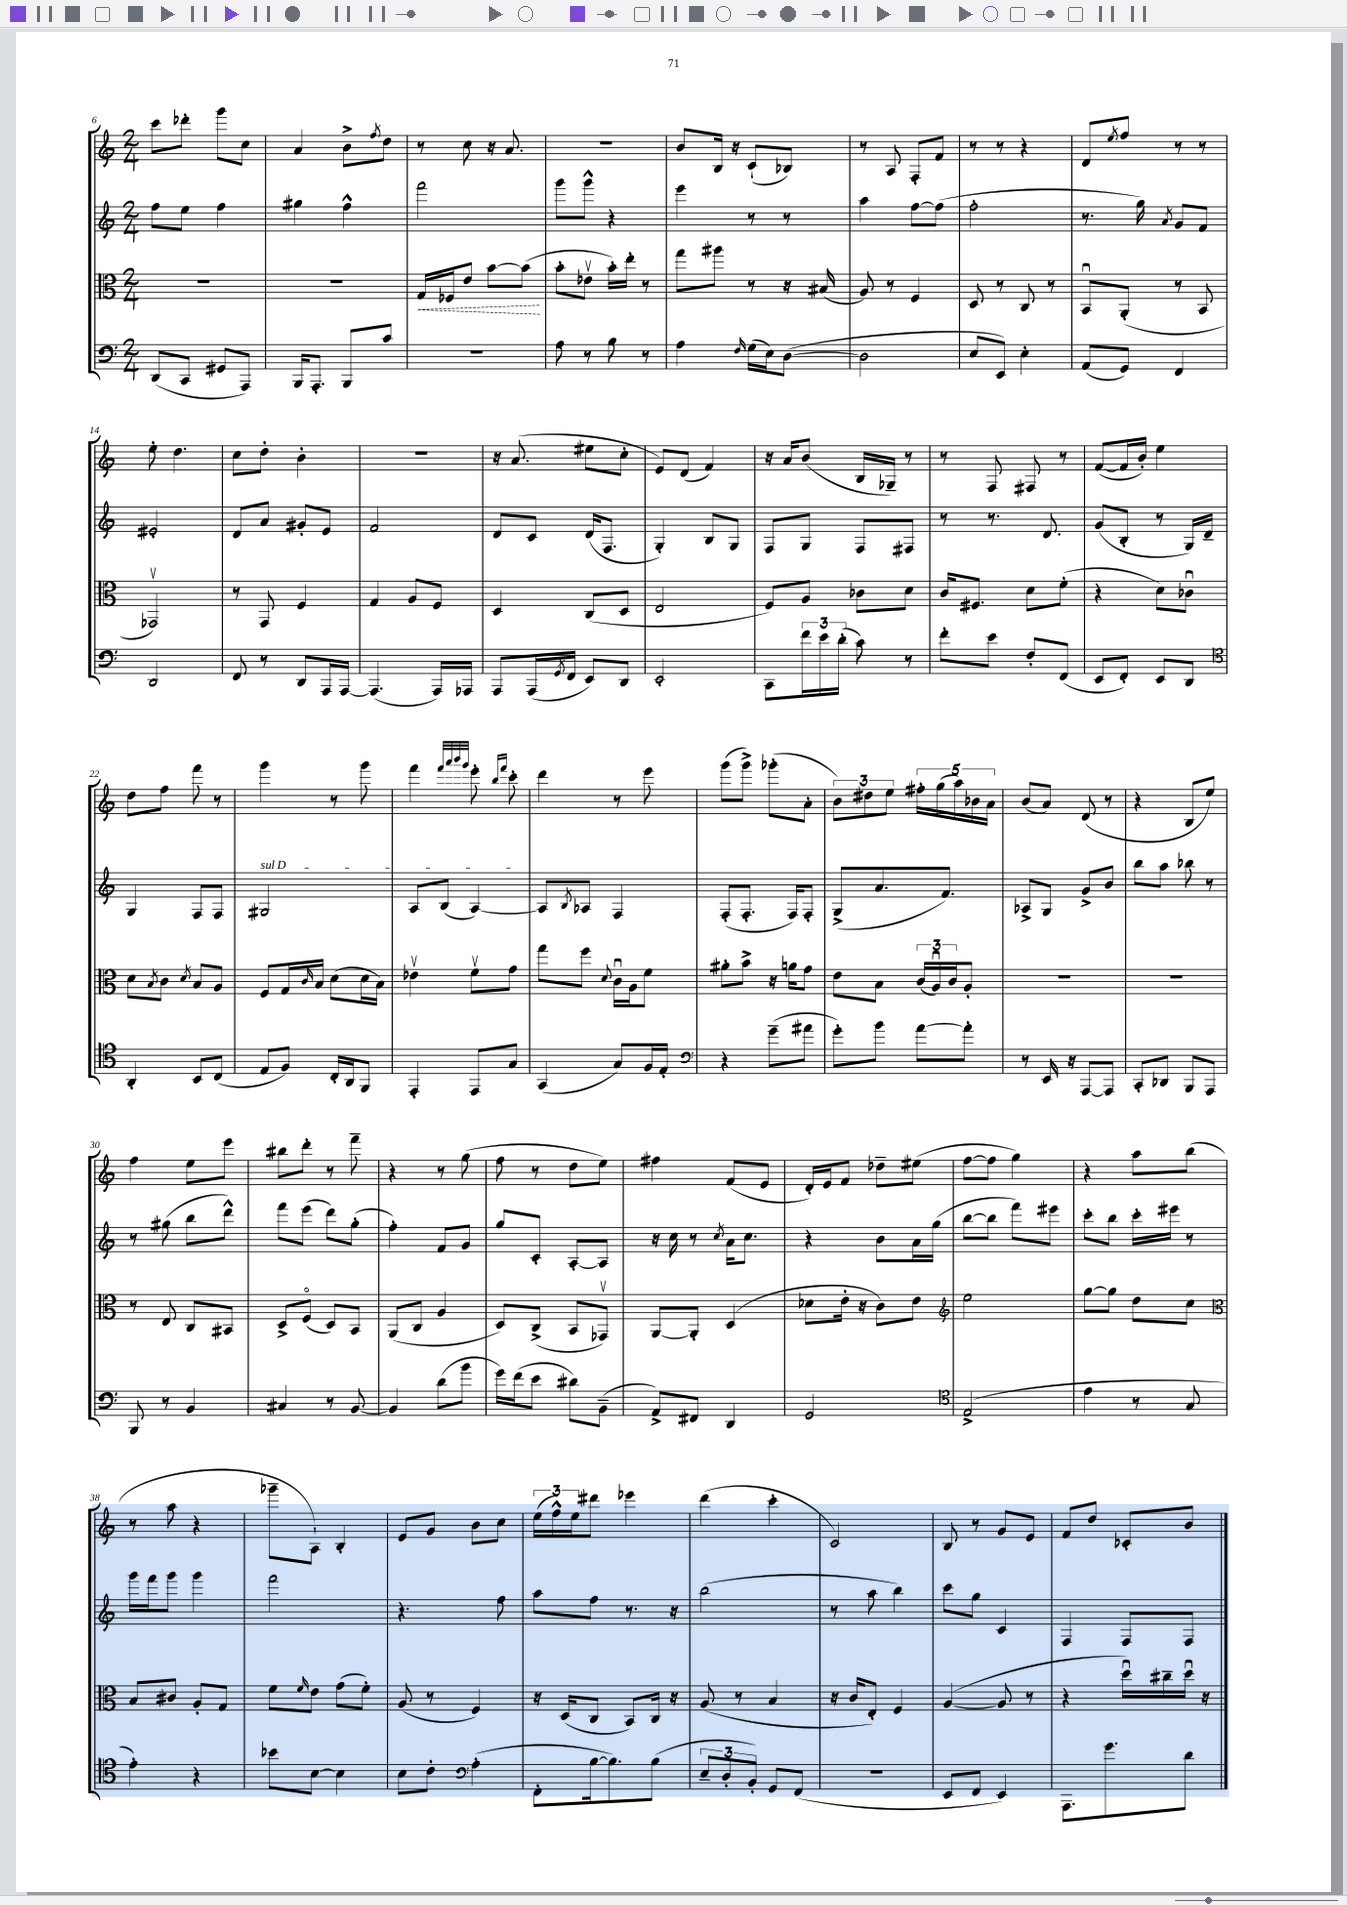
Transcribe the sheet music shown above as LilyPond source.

<<
\new StaffGroup <<
\new Staff = "s0" {
    \clef treble \key c \major \numericTimeSignature \time 2/4
    c'''8 des'''8-. g'''8 c''8 |
    a'4 b'8-> \acciaccatura { f''8 } d''8 |
    r8 c''8 r16 a'8. |
    R2 |
    b'8 b16 r16 c'8-!( bes8) |
    r8 a8 f8-. f'8 |
    r8 r8 r4 |
    d'8 \acciaccatura { e''8 } f''8 r8 r8 |
    e''8-. d''4. |
    c''8 d''8-. b'4-. |
    r2 |
    r16 a'8.( eis''8 c''8-. |
    e'8) d'8( f'4) |
    r16 a'16 b'8( b16 ges16--) r8 |
    r8 f8 fis8 r8 |
    f'8~( f'16 b'16-.) e''4 |
    d''8 f''8 f'''8 r8 |
    g'''4 r8 g'''8 |
    f'''4 \grace { f'''32 a'''32 b'''32 g'''32 } e'''8-. \grace { b''16 f'''16 } c'''8-. |
    d'''4 r8 e'''8 |
    g'''8( g'''8->) ges'''8-.( a'8-. |
    \tuplet 3/2 { b'8) dis''8 e''8 } \tuplet 5/4 { fis''16-. g''16( a''16) bes'16 a'16 } |
    b'8( a'8) d'8( r8 |
    r4 b8 e''8) |
    f''4 e''8 e'''8 |
    bis''8 d'''8-. r8 f'''8-- |
    r4 r8 g''8( |
    f''8 r8 d''8 e''8) |
    fis''4 f'8( e'8 |
    d'16-.) e'16 f'8 des''8-- eis''8( |
    f''8~ f''8 g''4) |
    r4 a''8 b''8( |
    r8 a''8 r4 |
    ges'''8-- a8-!) b4-. |
    e'8 g'8 b'8 c''8 |
    \tuplet 3/2 { e''16( f''16-^) e''16 } dis'''8 ees'''4 |
    d'''4( c'''4-. |
    c'2) |
    b8 r8 g'8 e'8 |
    f'8 d''8 ces'8-. b'8 \bar "|." |
}
\new Staff = "s1" {
    \clef treble \key c \major \numericTimeSignature \time 2/4
    f''8 e''8 f''4 |
    gis''4 f''4-^ |
    f'''2 |
    g'''8 g'''8-^ r4 |
    e'''4 r8 r8 |
    a''4 f''8~ f''8( |
    f''2-. |
    r8. g''16) \acciaccatura { a'8 } g'8 f'8 |
    eis'2-. |
    d'8 a'8 gis'8-. e'8 |
    f'2 |
    d'8 c'8 d'16( f8. |
    g4-.) b8 g8 |
    f8 g8 f8 fis8 |
    r8 r8. d'8. |
    g'8( b8-. r8 g16) d'16-- |
    g4 f8 f8 |
    \once \override TextSpanner.bound-details.left.text = \markup { \italic "sul D" } gis2\startTextSpan |
    a8 b8( a4~\stopTextSpan) |
    a8 \acciaccatura { b8 } aes8 f4 |
    f8-.( f8.-. f16) f8-. |
    g8->( a'8. f'8.) |
    aes8-> g8 g'8-> b'8 |
    b''8 a''8 bes''8 r8 |
    r8 gis''8( b''8 d'''8-^) |
    f'''8 e'''8( d'''8) g''8-.( |
    f''4-.) f'8 g'8 |
    g''8 c'8-. a8~-. a8 |
    r16 c''16 r8 \acciaccatura { c''8 } a'16 c''8. |
    r4 b'8 a'16 g''16( |
    b''8~ b''8 f'''8) eis'''8 |
    c'''8-. b''8 c'''16-. eis'''16 r8 |
    g'''16 f'''16 g'''8 g'''4 |
    f'''2 |
    r4. f''8 |
    a''8 f''8 r8. r16 |
    b''2( |
    r8 a''8 b''4) |
    c'''8 g''8 c'4 |
    f4 f8 f8 \bar "|." |
}
\new Staff = "s2" {
    \clef alto \key c \major \numericTimeSignature \time 2/4
    R2 |
    R2 |
    \once \override Hairpin.style = #'dashed-line g16\< fes16 e'8 b'8~ b'8\!( |
    b'8-. ees'8\upbow b'16-.) e''16-. r8 |
    g''8 ais''8 r8 r16 bis16( |
    a8) r8 f4 |
    d8 r8 c8 r8 |
    b,8\downbow a,8-.( r8 b,8 |
    ges,2\upbow) |
    r8 g,8 f4 |
    g4 a8 f8 |
    d4 c8( d8 |
    e2 |
    f8) a8 ces'8 d'8 |
    c'16 fis8. d'8 f'8-.( |
    r4 d'8) ces'8\downbow |
    d'8 \acciaccatura { b8 } c'8 \acciaccatura { d'8 } b8 a8 |
    f8 g16 \grace { c'16 } b16 d'8( d'16 b16) |
    ees'4\upbow f'8\upbow g'8 |
    g''8 f''8 \appoggiatura { d'8 } c'16\downbow a16 f'8 |
    ais'8-. b'8-> r16 a'16 g'8 |
    e'8 b8 \tuplet 3/2 { c'16( a16\downbow) c'16 } a8-. |
    R2 |
    R2 |
    r8 e8 c8 bis,8 |
    d8-> f8\flageolet( d8) b,8 |
    a,8( c8 a4 |
    d8) c8->( b,8 ges,8\upbow) |
    a,8~ a,8-. d4( |
    des'8 e'16-. r16 c'8) e'8 |
    \clef treble e''2 |
    g''8~ g''8 d''8 c''8 |
    \clef alto b8 cis'8 a8-. g8 |
    f'8 \grace { f'16 } e'8 g'8( f'8-.) |
    a8( r8 f4) |
    r16 d16( c8 b,8) c16 r16 |
    a8( r8 b4 |
    r16 c'16 e8-.) f4 |
    a4~( a8 r8 |
    r4 d''16\downbow) cis''16-- d''16\downbow r16 \bar "|." |
}
\new Staff = "s3" {
    \clef bass \key c \major \numericTimeSignature \time 2/4
    d,8( c,8 gis,8 a,,8) |
    b,,16 a,,8.-. b,,8 c'8 |
    R2 |
    a8 r8 b8 r8 |
    a4 \grace { f16 } g16( e16) d8~( |
    d2 |
    e8 e,8) e4-. |
    a,8( g,8) f,4 |
    d,2 |
    f,8 r8 d,8 a,,16 a,,16~ |
    a,,4.( a,,16) aes,,16 |
    a,,8 a,,16( \acciaccatura { g,8 } f,16 e,8) d,8 |
    e,2-. |
    c,8 \tuplet 3/2 { f'16 e'16 d'16-.( } c'8) r8 |
    f'8-. e'8 f8-. f,8( |
    e,8 f,8-.) e,8 d,8 |
    \clef tenor a,4-. b,8 c8( |
    e8 f8) c16-. a,16 f,8 |
    e,4-. e,8 g8 |
    g,4( g8) f16 e16-. |
    \clef bass r4 g'8--( ais'8 |
    g'8-.) b'8 a'8~ a'8-. |
    r8 e,16 r16 a,,8~ a,,8 |
    c,8-. des,8 b,,8 a,,8 |
    b,,8 r8 b,4 |
    cis4 r8 b,8~ |
    b,4 d'8( b'8 |
    g'16) f'16( e'8 dis'8) b,8--( |
    a,8->) fis,8 d,4 |
    g,2 |
    \clef tenor e2->( |
    e'4 r8 g8 |
    e'4-.) r4 |
    bes'8 b8~ b4 |
    b8 c'8-. \clef bass a4-.( |
    f,8-. b16~ b8.) b8( |
    \tuplet 3/2 { e8-- d8-. b,8-.) } g,8 f,8( |
    R2 |
    e,8 f,8 e,4) |
    a,,8. g'8. d'8 \bar "|." |
}
>>
>>
\layout { \context { \Score currentBarNumber = #6 } }
